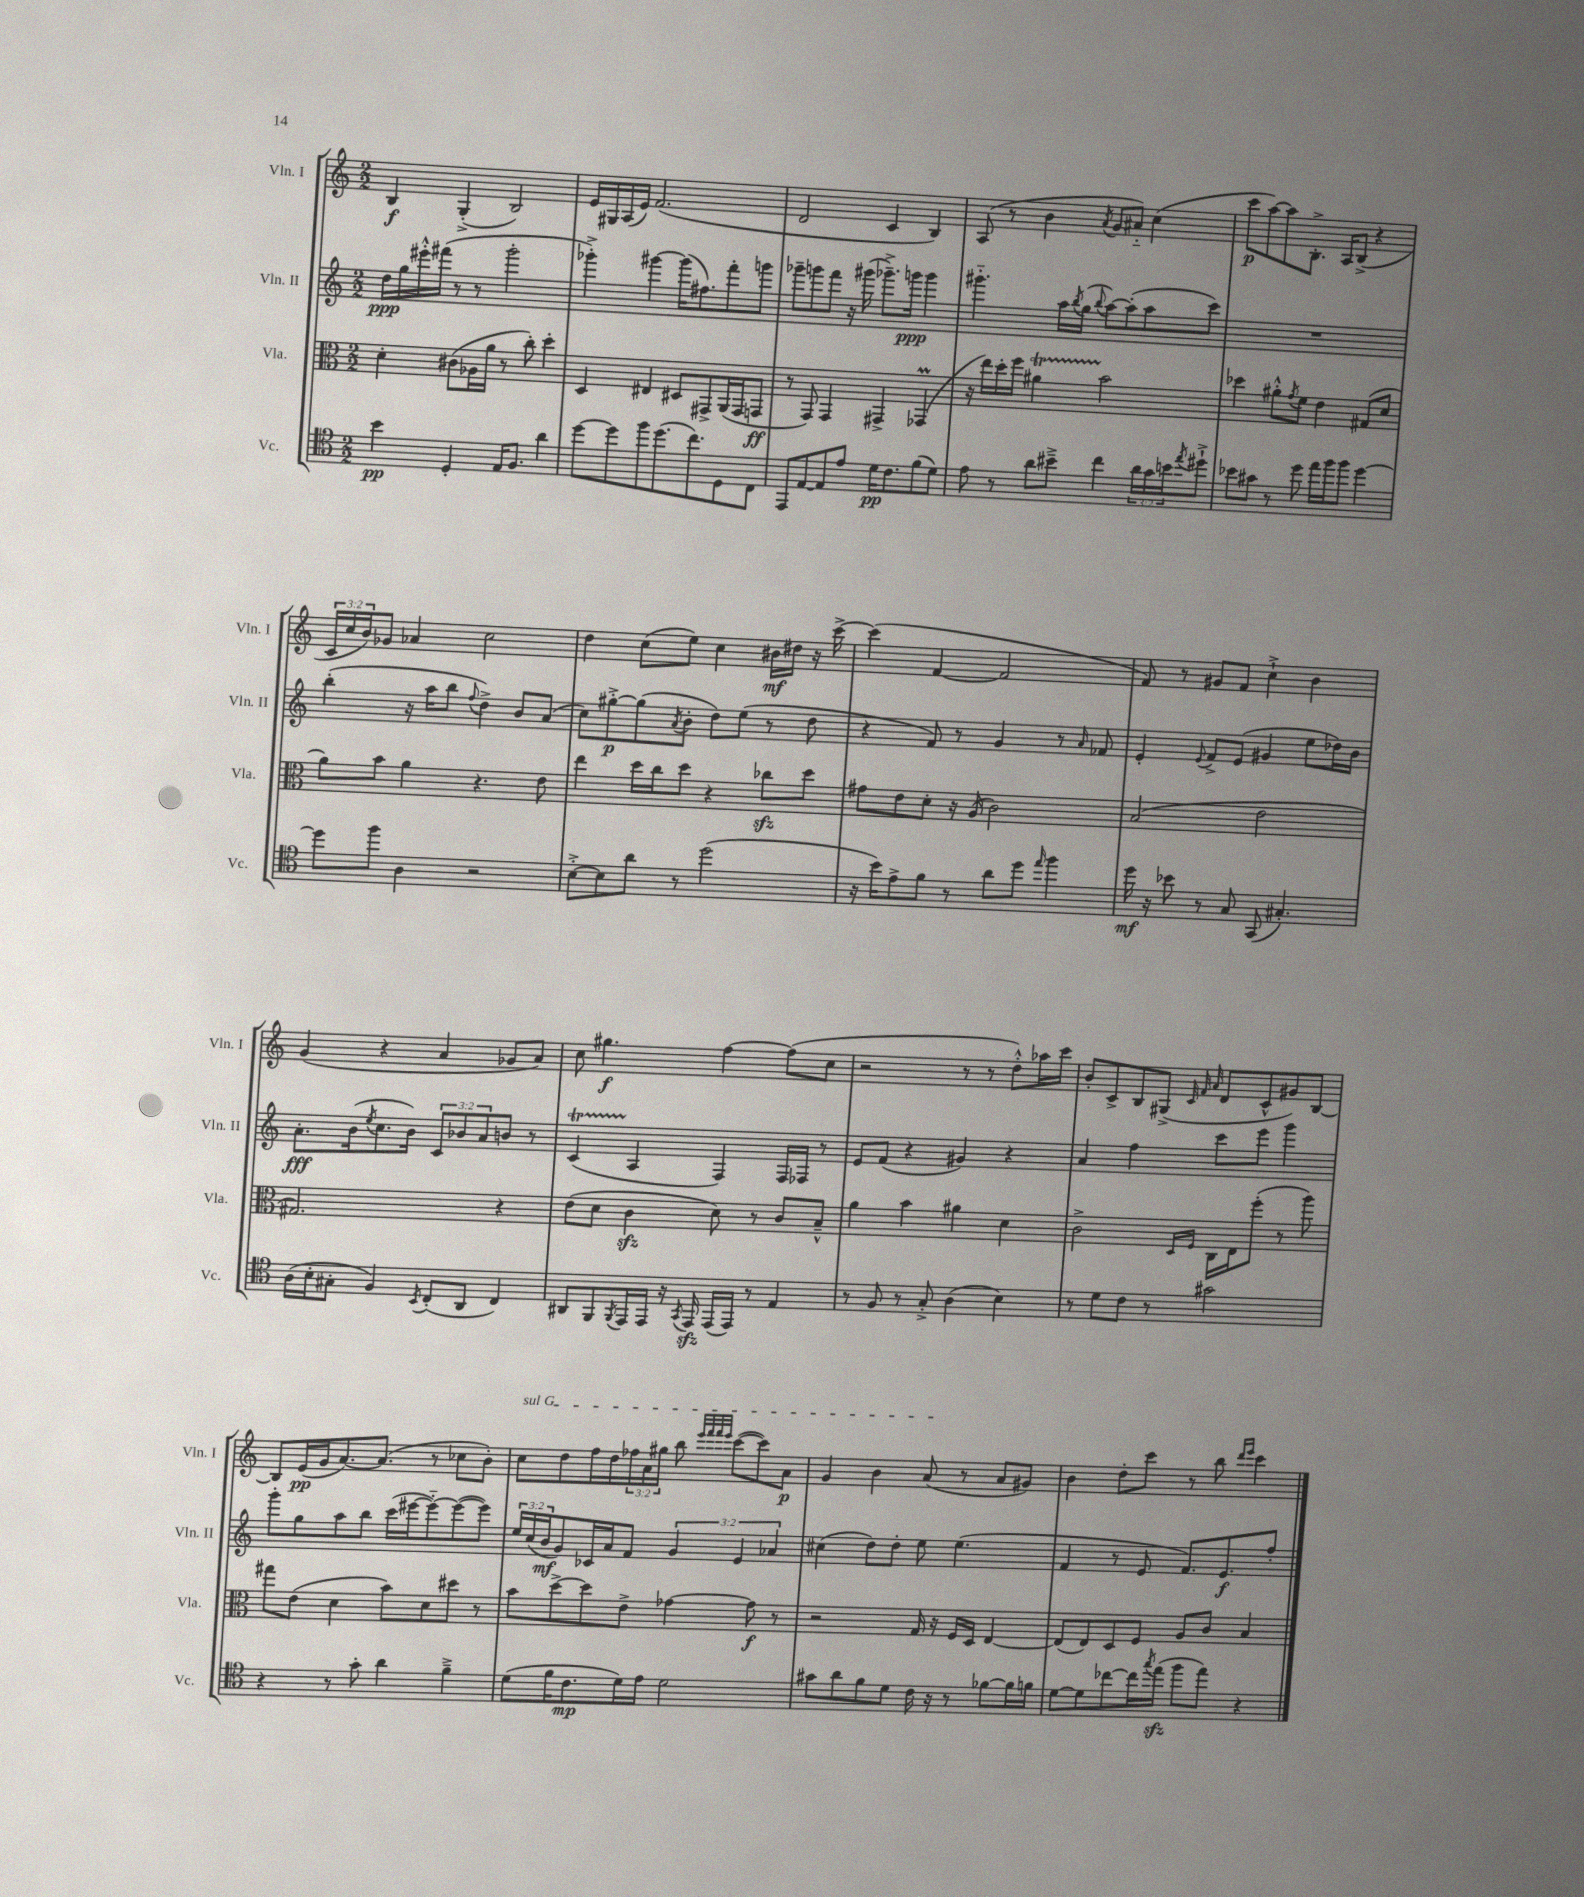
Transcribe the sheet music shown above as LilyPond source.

<<
\new StaffGroup <<
\new Staff = "s0" \with { instrumentName = "Vln. I" shortInstrumentName = "Vln. I" } {
    \clef treble \key c \major \numericTimeSignature \time 2/2 \override Staff.TupletNumber.text = #tuplet-number::calc-fraction-text
    b4\f g4-.->( b2) |
    e'16 gis16 a16( e'16) f'2.( |
    d'2 c'4 b4) |
    a8( r8 b'4 \acciaccatura { a'8 } g'8 ais'8-_) c''4( |
    c'''8\p a''8~) a''8 b8.-.-> a16 b8->( r4 |
    \tuplet 3/2 { c'16 c''16 b'16) } ges'8 aes'4 c''2 |
    d''4 c''8( e''8) c''4 bis'16\mf dis''16 r16 c'''16~-> |
    c'''4( f'4~ f'2 |
    f'8) r8 gis'8 f'8 c''4-!-> b'4 |
    g'4( r4 a'4 ges'8 a'8) |
    c''8 gis''4.\f f''4~ f''8( c''8 |
    r2 r8 r8 d''8-.-^) aes''16 c'''16 |
    b'8-. c'8-> b8 gis8->( \grace { c'32 f'32 a'32 } d'8 c'8-^ gis'8) b8~ |
    b8 e'16\pp( g'16 a'8.~) a'8.( r8 ces''8 b'8-.) |
    \once \override TextSpanner.bound-details.left.text = \markup { \italic "sul G" } c''8\startTextSpan d''8 f''16 d''16 \tuplet 3/2 { fes''16 a'16 gis''16 } b''8 \grace { e'''32 f'''32 f'''32 e'''32 } c'''8~( c'''8) a'8\p |
    g'4 b'4 a'8\stopTextSpan( r8 a'8 gis'8) |
    b'4 d''8-. c'''8 r8 b''8 \grace { d'''16 e'''16 } c'''4 \bar "|." |
}
\new Staff = "s1" \with { instrumentName = "Vln. II" shortInstrumentName = "Vln. II" } {
    \clef treble \key c \major \numericTimeSignature \time 2/2 \override Staff.TupletNumber.text = #tuplet-number::calc-fraction-text
    d''16\ppp g''16 eis'''16-.-^ fis'''16( r8 r8 g'''2-. |
    ges'''4-.->) gis'''4~ gis'''16( fis''8.) f'''8-. g'''8 |
    ges'''8-- g'''8 f'''8 r16 gis'''16( ges'''8.--->) g'''16\ppp g'''4 |
    gis'''4.-_ a''16 \acciaccatura { b''8 } g''16( \appoggiatura { b''8 } a''8~) a''8-.( a''8 c'''8) |
    R1 |
    b''4-.( r16 a''16 b''8 \appoggiatura { f''8 } d''4->) b'8 a'8( |
    c''8) gis''8~-.->\p gis''8( \acciaccatura { a'8 } b'8-. d''8) e''8( r8 d''8 |
    r4 f'8) r8 g'4 r8 \grace { a'16 } fes'8 |
    e'4-. \appoggiatura { e'8 } f'8-> e'8( gis'4 e''8 des''16) b'16 |
    a'8.-.\fff b'16( \acciaccatura { e''8 } c''8. b'16) \tuplet 3/2 { c'8 bes'8 a'8 } b'8 r8 |
    c'4\startTrillSpan( a4\stopTrillSpan f4) f16 fes16 r8 |
    e'8 f'8( r4 gis'4) r4 |
    a'4 f''4 c'''8 e'''8 g'''4 |
    g'''8-. g''8 a''8 b''8 c'''16( eis'''16~ eis'''8~-_) eis'''8~( eis'''8) |
    \tuplet 3/2 { e''16 c''16( b'16\mf } g'8) ces'16 a'16 f'8 \tuplet 3/2 { g'4 e'4 aes'4 } |
    cis''4( d''8) d''8-. e''8 e''4.( |
    f'4 r8 e'8 f'8.) e'8.\f f''8-. \bar "|." |
}
\new Staff = "s2" \with { instrumentName = "Vla." shortInstrumentName = "Vla." } {
    \clef alto \key c \major \numericTimeSignature \time 2/2
    d'4-. cis'8( aes16 a'16 r8 c''8-.) d''4-. |
    d4 eis4 dis8 gis,8-> a,16( gis,16 g,8\ff |
    r8 g,8) g,4 gis,4-> ges,4\prall( |
    r16 e''16) d''16-. f''16 ais'4\startTrillSpan b'2\stopTrillSpan |
    des''4 ais'8-.-^ \acciaccatura { g'8 } f'8 e'4 gis8( d'8 |
    a'8) b'8 a'4 r4. e'8 |
    e''4 d''16 c''16 d''8 r4 ces''8\sfz d''8 |
    gis'8 e'8 d'8-. r16 a16( c'2) |
    b2( e'2 |
    gis2.) r4 |
    e'8( d'8 c'4\sfz d'8) r8 c'8 b8---^ |
    a'4 b'4 ais'4 d'4 |
    c'2-> \grace { d16 f16 } c16 e16 f''8-.( r8 a''8) |
    gis''8 e'8( d'4 b'8) d'8 dis''8 r8 |
    b'8 d''8~-> d''8 e'8-> ges'4~ ges'8\f r8 |
    r2 g16 r16 f16 d16 e4~ |
    e8( e8) d8 f8 a8 c'8 b4 \bar "|." |
}
\new Staff = "s3" \with { instrumentName = "Vc." shortInstrumentName = "Vc." } {
    \clef tenor \key c \major \numericTimeSignature \time 2/2 \override Staff.TupletNumber.text = #tuplet-number::calc-fraction-text
    b'4\pp d4-. e16 f8. a'4 |
    d''8~ d''8 f''8 d''8.( c''8.) d8 c8 |
    e,8 e8~ e8 e'8 d'16\pp c'8. f'8( d'8) |
    e'8 r8 a'8 bis'8---> c''4 \tuplet 3/2 { a'16 g'16 b'16 } \acciaccatura { e''8 } dis''8-!-> |
    bes'8 gis'8 r8 d''8 e''16 f''16 f''8 d''4~ |
    d''8 f''8 a4 r2 |
    b8~-.-> b8 a'8 r8 d''2( |
    r16 b'16) e'8-> f'8 r8 a'8 d''8 \grace { e''16 } f''4 |
    d''16\mf r16 bes'8 r8 g8 g,8( gis4.-.) |
    a16( b16-. gis8-. f4) \acciaccatura { b,8 } c8-.( a,8 c4) |
    ais,8 f,8 \acciaccatura { f,8 } e,16 e,16 r16 \acciaccatura { g,8 } e,16\sfz e,16( e,16) r8 e4 |
    r8 f8 r8 g8-.-> a4( b4) |
    r8 d'8 c'8 r8 gis'2 |
    r4 r8 g'8-. a'4 f'4---> |
    d'8( f'16 c'8.\mp d'16) e'16 d'2 |
    gis'8 a'8 f'8 d'8 c'16 r16 r8 fes'8~ fes'16 f'16 |
    d'8~ d'8 ces''8~ ces''16 \acciaccatura { g''8 } e''16\sfz( f''8 e''8) r4 \bar "|." |
}
>>
>>
\layout { \context { \Score \remove "Bar_number_engraver" } }
